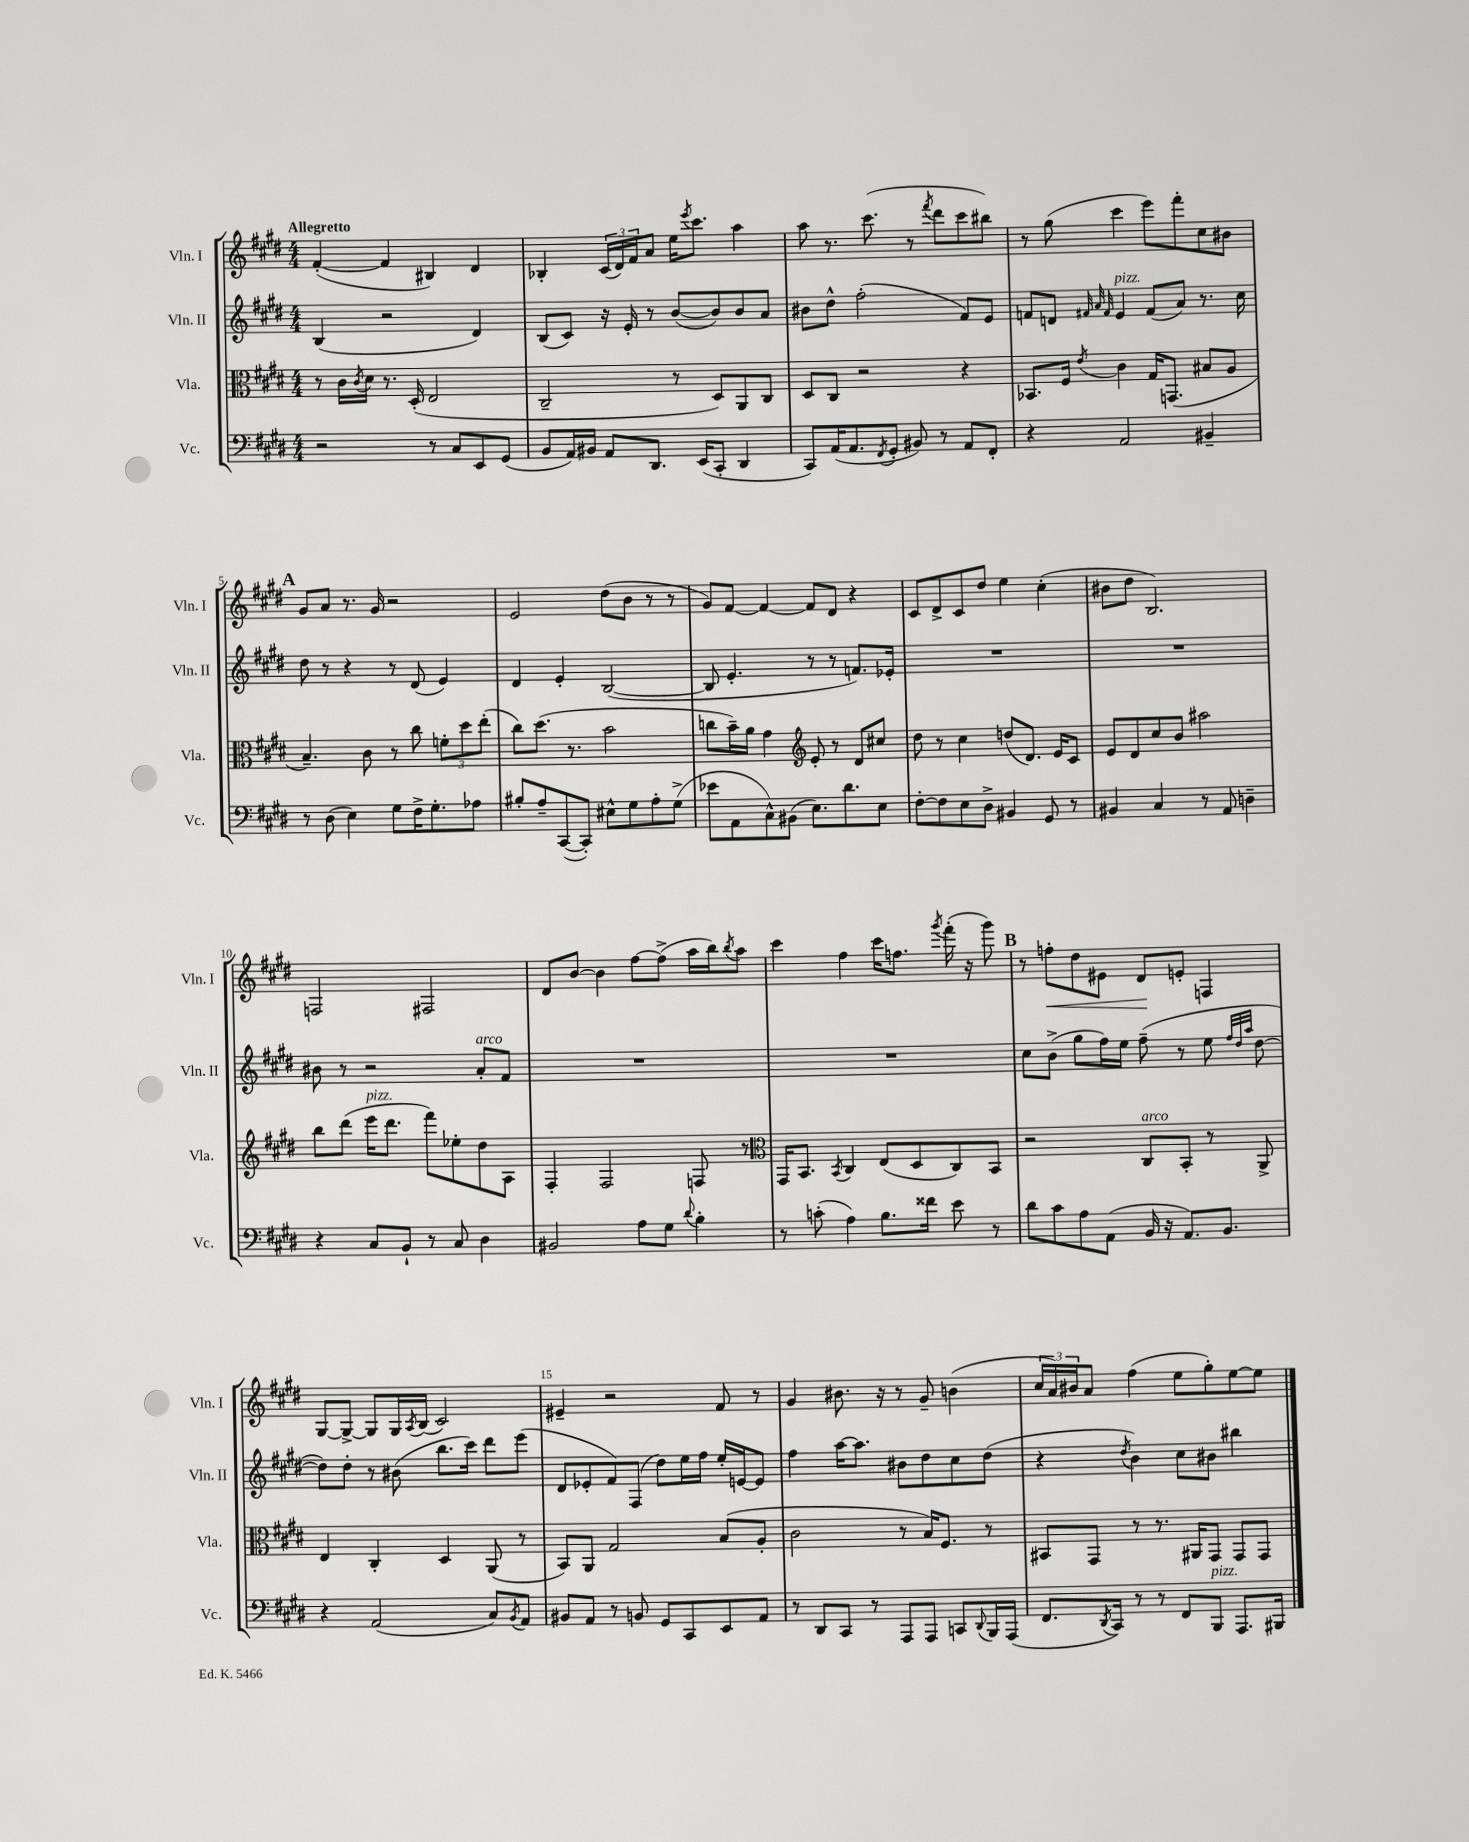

**kern	**kern	**kern	**kern
*staff4	*staff3	*staff2	*staff1
*clefF4	*clefC3	*clefG2	*clefG2
*k[f#c#g#d#]	*k[f#c#g#d#]	*k[f#c#g#d#]	*k[f#c#g#d#]
*M4/4	*M4/4	*M4/4	*M4/4
2r	8r	(4B	([4f#'
.	16c#	.	.
.	8qc#	.	.
.	16d#	.	.
.	8.r	2r	4f#]
.	(16D#'	.	.
8r	2E	.	4B#)
8C#	.	.	.
8EE	.	4d#)	4d#
(8GG#	.	.	.
=	=	=	=
8BB	2C#~	(8B	4B-'
16AA)	.	8c#)	.
16BB#	.	.	.
8AA	.	16r	(24c#
.	.	.	24d#)
.	.	16e'	.
.	.	.	24f#
8.DD#	.	8r	8a
.	8r	([8b	16ee
.	.	.	8qeee
(16EE	.	.	8.ccc#
8CC#'	8D#)	8b])	.
4DD#	8AA	8b	4aa
.	8C#	8a	.
=	=	=	=
8CC#)	8D#	8b#	8aa
(16AA	8C#	8dd#^^	8.r
8.AA	.	.	.
.	2r	(2ff#'	.
.	.	.	(8.ccc#
8qFF#	.	.	.
8GG#'	.	.	.
8BB#)	.	.	8r
.	.	.	8qfff#
8r	.	.	8ddd#
8AA	4r	8f#)	8ccc#
8FF#'	.	8e	8bb#)
=	=	=	=
4r	8.BB-	8f	8r
.	.	8d	(8gg#
.	16F#	.	.
.	.	32qqf#	.
.	.	32qqa	.
.	8qe	32qqf#	.
2AA	4c#	4e	4ccc#
.	16G#	(8f#	8eee)
.	(8.GG	.	.
.	.	8a)	8fff#'
4BB#~	8B#	8.r	8cc#
.	8A	.	8b#
.	.	16cc#	.
=	=	=	=
8r	4.B~)	8dd#	8g#
(8D#	.	8r	8a
4E)	.	4r	8.r
.	8c#	.	.
.	.	.	16g#
8G#	8r	8r	2r
16F#^	8cc#	(8d#	.
8.G#'	.	.	.
.	12f'	4e)	.
.	12dd#	.	.
8A-	.	.	.
.	(12ee'	.	.
=	=	=	=
8B#'	8cc#)	4d#	2e
8A~	(8.dd#	.	.
([8CC#	.	4e'	.
.	8.r	.	.
8CC#'])	.	.	.
8E#^^	2b	([2B	(8dd#
8G#	.	.	8b
8A'	.	.	8r
(8G#^	.	.	8r
=	=	=	=
8e-	8cc	8B]	8g#)
8AA	16b~)	4.e'	[8f#
.	16a	.	.
8C#^^)	4g#	.	4f#_
(8BB#	.	.	.
*	*clefG2	*	*
8.E)	8e'	8r	8f#]
.	8r	8r	8d#
8.d#	.	.	.
.	8d#	8.f)	4r
8E	8cc#	.	.
.	.	16e-'	.
=	=	=	=
[8F#'	8dd#	1r	8c#
8F#]	8r	.	8d#^
8E	4cc#	.	8c#
8D#^	.	.	8dd#
4BB#	(8dd	.	4ee
.	8.d#)	.	.
8GG#	.	.	(4cc#'
.	16e	.	.
8r	8c#	.	.
=	=	=	=
4BB#	8e	1r	8b#
.	8d#	.	8dd#
4C#	8cc#	.	2.B)
.	8b	.	.
8r	2aa#	.	.
8AA	.	.	.
4D~	.	.	.
=	=	=	=
4r	8bb	8b#	2F
.	(8ddd#	8r	.
8C#	16eee	2r	.
.	8.ddd#	.	.
8BB`	.	.	.
8r	8fff#)	.	2F#
8C#	8ee-'	.	.
4D#	8dd#	8a'	.
.	8A	8f#	.
=	=	=	=
2BB#	4F#'	1r	8d#
.	.	.	[8b
.	2F#	.	4b]
8A	.	.	[8ff#
8G#	.	.	(8ff#^]
8qqd#	.	.	.
4B'	8F	.	16aa
.	.	.	16bb)
.	.	.	8qbb
.	8r	.	8aa
=	=	=	=
*	*clefC3	*	*
8r	16GG#	1r	4ccc#
.	8.BB	.	.
(8c'	.	.	.
.	8qBB	.	.
4A)	4C#	.	4ff#
8.B	(8E	.	16ccc#
.	.	.	8.ff
.	8D#	.	.
16f##	.	.	.
.	.	.	8qggg#
8e	8C#)	.	(16fff#'
.	.	.	16r
8r	8BB	.	8ggg#)
=	=	=	=
8d#	2r	8cc#	8r
8c#	.	(8b^	8ff'
8A	.	8gg#	8dd#
(8AA	.	16ff#)	8e#
.	.	16ee	.
16BB	8C#	(8ff#~	8d#
16r	.	.	.
8.AA)	8BB'	8r	8e'
.	8r	8ee	4F
8.BB	.	.	.
.	.	32qqff#	.
.	.	32qqdd#	.
.	.	32qqaa	.
.	8AA^	[8dd#	.
=	=	=	=
4r	4E	8dd#])	[8G#
.	.	8dd#'	8G#^_
(2AA	4C#'	8r	8G#]
.	.	(8b#	16G#
.	.	.	8qA
.	.	.	(16B
.	4D#	8.bb	2c#)
.	.	16ccc#)	.
8C#)	(8AA	8ddd#	.
8qBB	.	.	.
8AA	8r	(8eee	.
=	=	=	=
8BB#	8BB)	8d#	4e#~
8AA	8AA	8e-'	.
8r	2G#	8f#)	2r
8BB	.	(8F#	.
8GG#	.	8dd#)	.
8CC#	.	16ee	.
.	.	16ff#	.
8EE	(8B	16ee'	8f#
.	.	[16e	.
8AA	8A'	8e]	8r
=	=	=	=
8r	2c#	4ff#	4g#
8DD#	.	.	.
8CC#	.	[16aa	8.b#
.	.	8.aa]	.
8r	.	.	.
.	.	.	16r
8AAA	8r	8b#	8r
8AAA	16B)	8dd#	8g#~
.	8.F#	.	.
8CC	.	8cc#	(4b
8qqDD#	.	.	.
16BBB	8r	(8dd#	.
(16AAA	.	.	.
=	=	=	=
8.FF#	8BB#	4r	24cc#
.	.	.	24a)
.	.	.	24b#
.	8GG#	.	8a
8qDD#	.	.	.
16CC#)	.	.	.
.	.	8qdd#	.
8r	8r	4b)	(4ff#
8r	8.r	.	.
8FF#	.	8cc#	8ee
.	16AA#	.	.
8BBB	8GG#	8b#	8gg#')
8.AAA	8GG#	4bb#	[8ee
.	8GG#	.	8ee]
16BBB#	.	.	.
==	==	==	==
*-	*-	*-	*-
